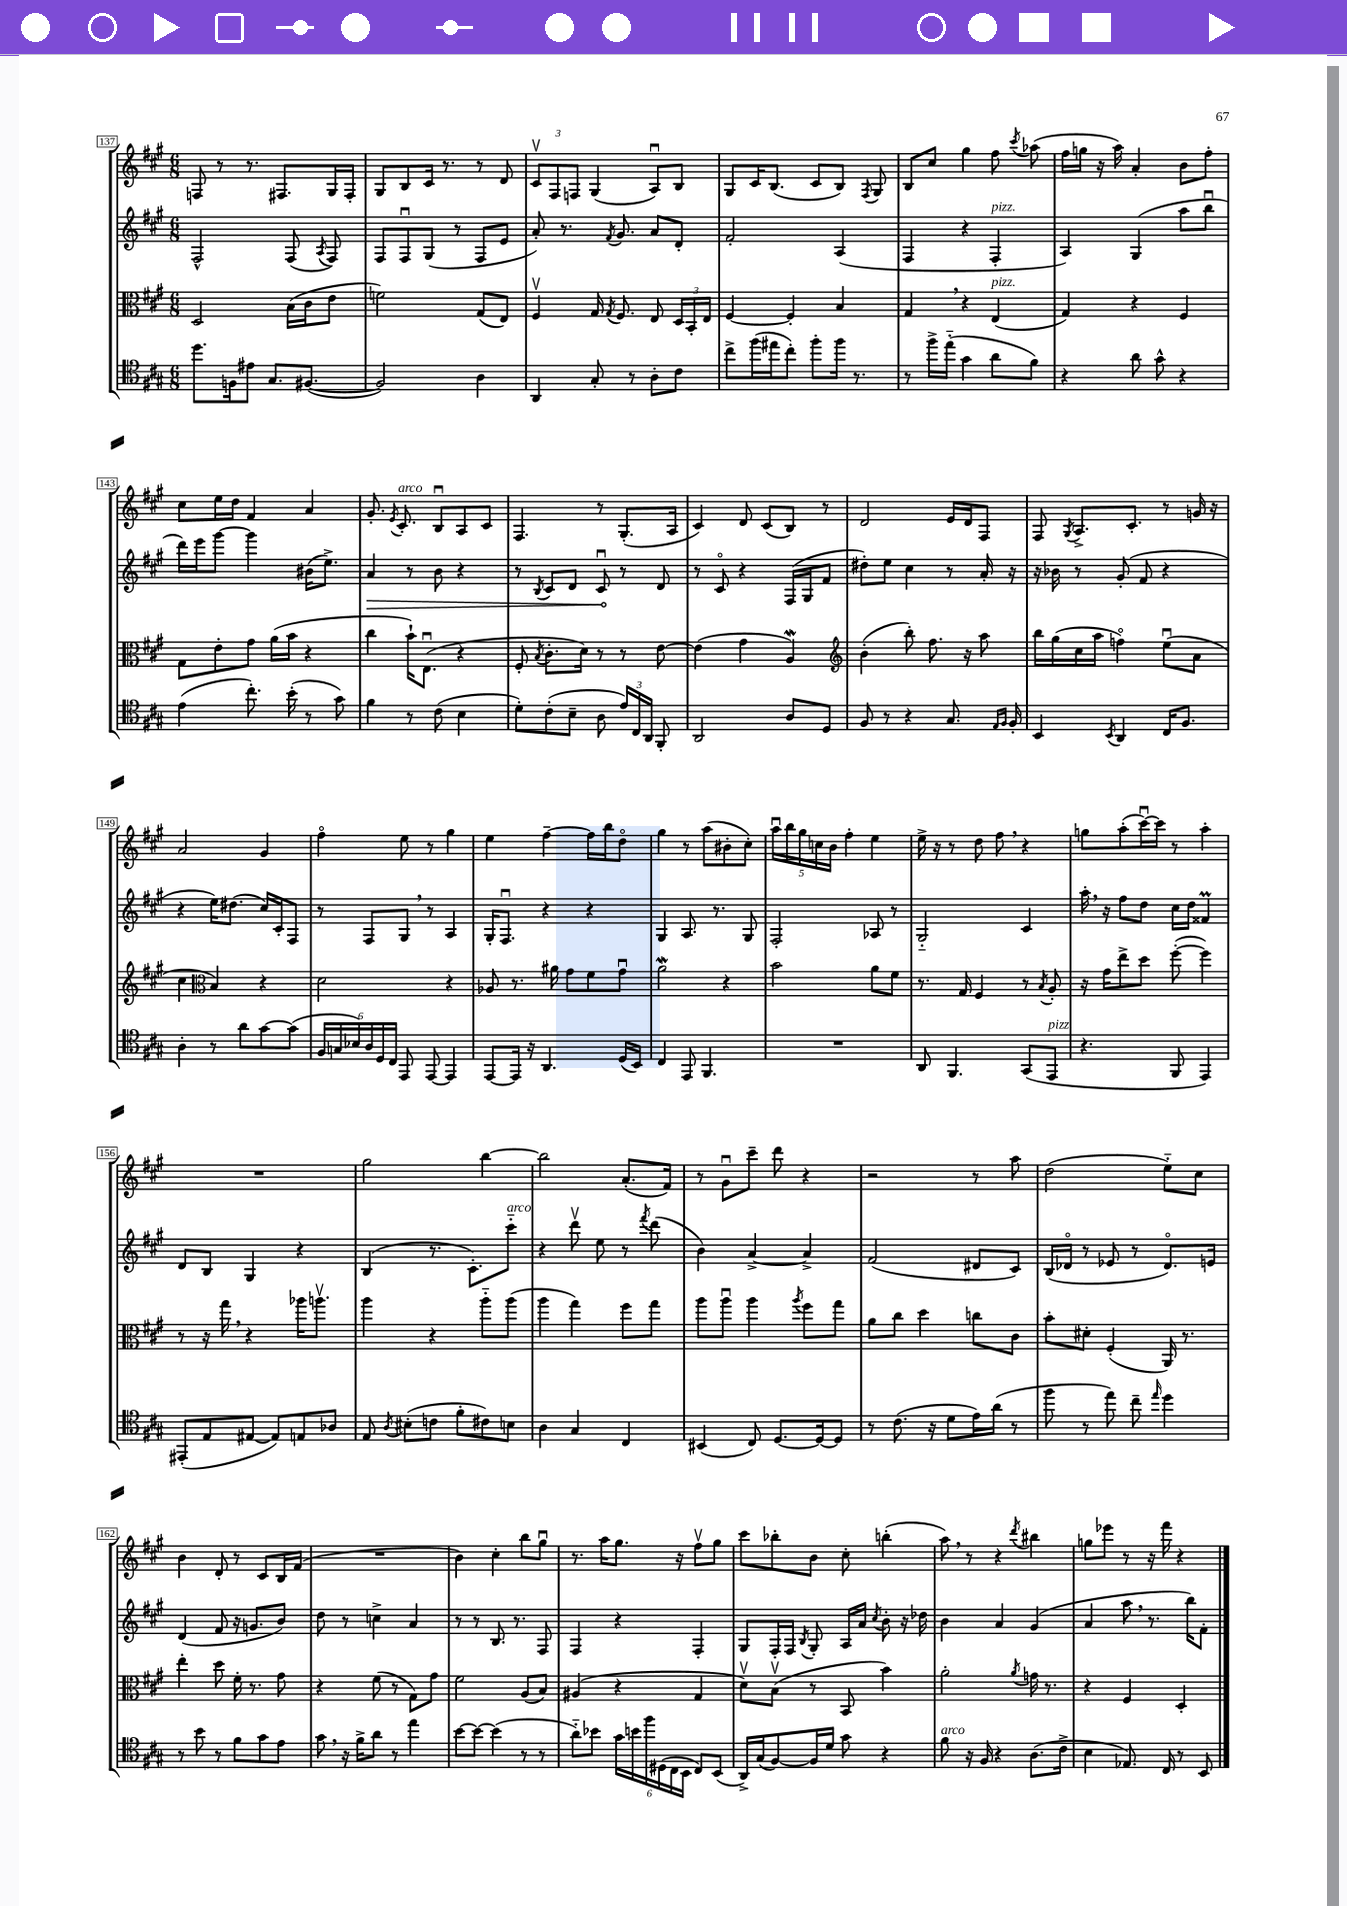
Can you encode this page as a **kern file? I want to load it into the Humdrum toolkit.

**kern	**kern	**kern	**dynam	**kern
*part4	*part3	*part2	*part2	*part1
*staff4	*staff3	*staff2	*staff2	*staff1
*clefC4	*clefC3	*clefG2	*	*clefG2
*k[f#c#g#]	*k[f#c#g#]	*k[f#c#g#]	*	*k[f#c#g#]
*M6/8	*M6/8	*M6/8	*	*M6/8
=137	=137	=137	=137	=137
8.dd\L	2D/	2F#^^/	.	8Fn/
.	.	.	.	8r
16Fn\k	.	.	.	.
8e#X\J	.	.	.	8.r
8.G#/L	.	.	.	.
.	.	.	.	8.F#X/L
.	(16B\LL	(8F#/	.	.
([8.F#X/J	16c#\J	.	.	.
.	.	8qA/	.	.
.	8e\J	8F#/)	.	16G#/L
.	.	.	.	16F#'/JJ
=138	=138	=138	=138	=138
2F#/])	2fn\)	8F#/L	.	8G#/L
.	.	8F#u/	.	8B/
.	.	(8G#/J	.	16c#/Jk
.	.	.	.	8.r
.	.	8r	.	.
4A\	(8G#/L	8F#/L	.	8r
.	8E/J)	8e/J	.	8d/
=139	=139	=139	=139	=139
4AA/	4F#v/	8a'/)	.	12c#v/L
.	.	.	.	12F#/
.	.	8.r	.	.
.	.	.	.	12Fn/J
8G#'/	16G#/	.	.	(4G#/
.	8qG#/	8qf#/	.	.
.	8.F#/	8.g#/	.	.
8r	.	.	.	.
8A'\L	8E/	8a/L	.	8Au/L)
8c#\J	24D/LL	8d'/J	.	8B/J
.	24BB'/	.	.	.
.	24E/JJ	.	.	.
=140	=140	=140	=140	=140
8cc#^\L	[4F#/	2f#'/	.	8G#/L
(16ff#\L	.	.	.	16c#/K
16ee#X\J	.	.	.	(8.B/J
8cc#'\J)	4F#'/]	.	.	.
8ff#'\L	.	.	.	8c#/L
16ff#\Jk	4B/	(4A/	.	8B/J)
8.r	.	.	.	.
.	.	.	.	8qF#/
.	.	.	.	8G#/
=141	=141	=141	=141	=141
8r	4G#,/	4F#/	.	8B/L
16ff#^\LL	.	.	.	8cc#/J
(16ee\JJ	.	.	.	.
4g#\	4r	4r	.	4gg#\
!	!	!LO:TX:a:i:t=pizz.	!	!
!	!LO:TX:a:i:t=pizz.	!	!	!
8a\L	(4E/	4F#'/	.	8ff#\
.	.	.	.	8qccc#/
8f#\J)	.	.	.	(8aa-X\
=142	=142	=142	=142	=142
4r	4G#/)	4A/)	.	16ff#\LL
.	.	.	.	16ggn\JJ
.	.	.	.	16r
.	.	.	.	16aa\)
8a\	4r	(4G#/	.	4a'/
8g#^^\	.	.	.	.
4r	4F#/	8aa\L	.	8b\L
.	.	8bbu\J	.	8ff#'\J
!!LO:LB:g=z
=143	=143	=143	=143	=143
(4e\	8G#\L	16ddd\LL)	.	8cc#\L
.	.	16eee\J	.	.
.	8e'\	[8ggg#\J	.	16ee\L
.	.	.	.	16dd\JJ
8.cc#'\)	8g#\J	4ggg#\]	.	4f#/
.	(16a\LL	.	.	.
(16b'\	16b\JJ	.	.	.
8r	4r	(16b#X\KL	.	4a/
.	.	8.ee^\J)	.	.
8g#\)	.	.	.	.
=144	=144	=144	=144	=144
!	!	!	!LO:HP:b	!
4f#\	4cc#\	4a/	>	8.g#'/
.	.	.	.	8qe/
!	!	!	!	!LO:TX:a:i:t=arco
.	.	.	.	8.c#'/
8r	16b`\KL)	8r	.	.
.	(8.Eu\J	.	.	.
(8c#\	.	8b\	.	8Bu/L
4B\	4r	4r	.	8A/
.	.	.	.	8c#/J
=145	=145	=145	=145	=145
8d'\L)	8F#'/	8r	.	4.F#/
.	8qB/	8qB/	.	.
(8c#'\	8.c#'\L	8c#/L	.	.
8B~\J	.	8d/J	.	.
.	16d\Jk)	.	.	.
8A\	8r	8c#u/	.	8r
24e/LL)	8r	8r	]	(8.G#'/L
24C#/	.	.	.	.
24AA/JJ	.	.	.	.
8FF#'/	[8e\	8d/	.	.
.	.	.	.	16A/Jk
=146	=146	=146	=146	=146
2AA/	(4e\]	8r	.	4c#/)
.	.	8c#/	.	.
.	4g#\	4r	.	8d/
.	.	.	.	(8c#/L
8A/L	4Aw/)	(16F#/LL	.	8B/J)
.	.	16G#/J	.	.
8D/J	.	8f#/J	.	8r
=147	=147	=147	=147	=147
*	*clefG2	*	*	*
8F#/	(4b'\	8dd#X'\L)	.	2d/
8r	.	8ee\J	.	.
4r	8bb'\)	4cc#\	.	.
.	8.ff#\	.	.	.
8.G#/	.	8r	.	16e/LL
.	16r	.	.	16d/J
.	8aa\	16a'/	.	8F#/J
16qqE/LL	.	.	.	.
16qqF#/JJ	.	.	.	.
16F#'/	.	16r	.	.
=148	=148	=148	=148	=148
4BB/	16bb\LL	16r	.	8F#/
.	(16gg#\	16b-X\	.	.
.	.	.	.	8qG#/
.	16cc#\	8r	.	8.A^/L
.	16aa\JJ	.	.	.
8qBB/	.	.	.	.
4AA/	4ffn\)	(8g#'/	.	.
.	.	.	.	8.c#'/J
.	.	8f#/	.	.
16C#/KL	(8eeu\L	4r	.	8r
8.F#/J	.	.	.	.
.	8a\J	.	.	16gn/
.	.	.	.	16r
!!LO:LB:g=z
=149	=149	=149	=149	=149
4A'\	4cc#\	4r	.	2a/
*	*clefC3	*	*	*
8r	4B/)	16ee\KL)	.	.
.	.	(8.dd#X\J	.	.
8a\L	.	.	.	.
[8g#\	4r	16cc#/LL)	.	4g#/
.	.	16c#'/J	.	.
(8g#\J]	.	8F#/J	.	.
=150	=150	=150	=150	=150
24F#/LL	2d\	8r	.	4ff#\
24Gn/	.	.	.	.
24B-X/)	.	.	.	.
24A/	.	8F#/L	.	.
24D/	.	.	.	.
24C#/JJ	.	.	.	.
8EE/	.	8G#,/J	.	8ee\
[8EE/	.	8r	.	8r
4EE/]	4r	4A/	.	4gg#\
=151	=151	=151	=151	=151
[8EE/L	8A-X/	16G#'/KL	.	4ee\
.	.	8.F#u/J	.	.
16EE/Jk]	8.r	.	.	.
16r	.	.	.	.
4.AA/	.	4r	.	[4ff#~\
.	16a#X\	.	.	.
.	8g#\L	.	.	.
.	8f#\	4r	.	16ff#\LL]
.	.	.	.	16bb\J
(16D/LL	8g#u\J	.	.	8dd\J
16BB/JJ)	.	.	.	.
=152	=152	=152	=152	=152
4C#/	2aw\	4G#/	.	4gg#\
8EE/	.	8.A/	.	8r
4.FF#/	.	.	.	(8aa\L
.	.	8.r	.	.
.	4r	.	.	8b#X'\
.	.	8G#/	.	8cc#'\J)
=153	=153	=153	=153	=153
2.r	2b\	2F#'/	.	20aau\LL
.	.	.	.	20bb\
.	.	.	.	20gg#\
.	.	.	.	20ccn\
.	.	.	.	20b\JJ
.	.	.	.	4ff#'\
.	8a\L	8A-X/	.	4ee\
.	8f#\J	8r	.	.
=154	=154	=154	=154	=154
8AA/	8.r	2G#/	.	16ee^\
.	.	.	.	16r
4.FF#/	.	.	.	8r
.	16G#/	.	.	.
.	4F#/	.	.	8dd\
.	.	.	.	8ff#,\
(8GG#/L	8r	4c#/	.	4r
.	8qB/	.	.	.
!LO:TX:a:i:t=pizz.	!	!	!	!
8EE/J	8A'/	.	.	.
=155	=155	=155	=155	=155
4.r	16r	16aa',\	.	8ggn\L
.	16g#\KL	16r	.	.
.	8ee^\	8ff#\L	.	(8aa'\
.	8dd\J	8dd\J	.	[16ccc#u\L)
.	.	.	.	16ccc#\JJ]
8FF#/	([8ff#'\	16cc#\LL	.	8r
.	.	16dd\JJ	.	.
4EE/)	4ff#\])	4f##Xm/	.	4aa'\
!!LO:LB:g=z
=156	=156	=156	=156	=156
(8EE#X'/L	8r	8d/L	.	2.r
8E/	16r	8B/J	.	.
.	16gg#,\	.	.	.
[8E#X/J	4r	4G#/	.	.
8E#/L])	.	.	.	.
8En/	16aa-X\KL	4r	.	.
.	8.aanv\J	.	.	.
8A-X/J	.	.	.	.
=157	=157	=157	=157	=157
8E/	4aa\	(4B/	.	2gg#\
8qA/	.	.	.	.
(8B#X'\L	.	.	.	.
8cn\J	4r	8.r	.	.
8f#'\L	.	.	.	.
.	.	8.c#'\L)	.	.
8c#X\)	8aa\L	.	.	[4bb\
!	!	!LO:TX:a:i:t=arco	!	!
8Bn\J	(8aa\J	8ccc#\J	.	.
=158	=158	=158	=158	=158
4A\	4aa\	4r	.	2bb\]
4G#/	4gg#\)	8dddv\	.	.
.	.	8ee\	.	.
4C#/	8ff#\L	8r	.	(8.a'/L
.	.	8qfff#/	.	.
.	8gg#\J	(8ddd\	.	.
.	.	.	.	16f#/Jk)
=159	=159	=159	=159	=159
(4BB#X/	8aa\L	4b\)	.	8r
.	8aau\J	.	.	8g#u\L
8C#/)	4aa\	[4a^/	.	8ccc#~\J
[8.D/L	.	.	.	8ddd\
.	8qaa/	.	.	.
.	8ff#\L	4a^/]	.	4r
16D/k_	.	.	.	.
8D/J]	8gg#\J	.	.	.
=160	=160	=160	=160	=160
8r	8a\L	(2f#/	.	2r
(8.c#\	8cc#\J	.	.	.
.	4dd\	.	.	.
16r	.	.	.	.
8d\L	.	.	.	.
16e\L)	8ccn\L	8d#X/L	.	8r
(16a\JJ	.	.	.	.
8r	8c#\J	8c#/J)	.	8aa\
=161	=161	=161	=161	=161
8ff#\	8b'\L	(16B/LL	.	(2dd\
.	.	16d-X/JJ	.	.
8r	8d#X'\J	8r	.	.
8ee\)	(4F#'/	8e-X/	.	.
8cc#~\	.	8r	.	.
16qqee/	.	.	.	.
4dd\	16AA/)	8.d-/L)	.	8ee\L)
.	8.r	.	.	.
.	.	.	.	8cc#\J
.	.	16en/Jk	.	.
!!LO:LB:g=z
=162	=162	=162	=162	=162
8r	4ee'\	(4d/	.	4b\
8b\	.	.	.	.
8r	8dd\	8f#/	.	8d'/
8f#\L	16f#'\	16r	.	8r
.	8.r	8.gn/L	.	.
8g#\	.	.	.	8c#/L
8e\J	8g#\	8b/J)	.	16B/L
.	.	.	.	(16f#/JJ
=163	=163	=163	=163	=163
8g#,\	4r	8dd\	.	2.r
16r	.	8r	.	.
16f#^\KL	.	.	.	.
8a\J	(8f#\	4ccn^\	.	.
8r	8r	.	.	.
4ee\	8G#\L)	4a/	.	.
.	8g#\J	.	.	.
=164	=164	=164	=164	=164
[8b\L	2f#\	8r	.	4b\)
8b\J_	.	8r	.	.
(4b\]	.	8.B/	.	4cc#'\
.	.	8.r	.	.
8r	(8A/L	.	.	8bb\L
8r	8B/J)	8F#/	.	8gg#u\J
=165	=165	=165	=165	=165
8a\L)	(4A#X/	4F#/	.	8.r
8b-X\J	.	.	.	.
.	.	.	.	16aa\KL
24g#\LL	4r	4r	.	8.gg#\J
24bn\	.	.	.	.
24ff#\	.	.	.	.
(24D#X\	.	.	.	.
24C#\	.	.	.	.
.	.	.	.	16r
24BB\JJ	.	.	.	.
8C#/L)	4G#/	4F#'/	.	8ff#v\L
(8BB/J	.	.	.	8gg#\J
=166	=166	=166	=166	=166
16AA^/LL)	8dv\L)	8G#/L	.	8ccc#\L
(16G#/J	.	.	.	.
[8F#/)	(8Bv\J	16F#'/L	.	8bb-X'\
.	.	16F#/JJ	.	.
.	.	8qB/	.	.
16F#/L]	8r	8G#'/	.	8b\J
16d/JJ	.	.	.	.
8g#\	8BB/	16A/LL	.	8cc#'\
.	.	16a/JJ	.	.
.	.	8qcc#/	.	.
4r	4b\)	8b'\	.	(4bbn'\
.	.	16r	.	.
.	.	16dd-X\	.	.
=167	=167	=167	=167	=167
!LO:TX:a:i:t=arco	!	!	!	!
8f#\	2a'\	4b\	.	8aa,\)
16r	.	.	.	8r
16F#/	.	.	.	.
4r	.	4a/	.	4r
.	8qa/	.	.	8qddd/
(8.A\L	16gn\	(4g#/	.	4bb#X\
.	8.r	.	.	.
16c#^\Jk	.	.	.	.
=168	=168	=168	=168	=168
4B\	4r	4a/	.	8ggn\L
.	.	.	.	8eee-X\J
8.E-X/)	4F#/	8aa,\	.	8r
.	.	8.r	.	16r
16C#/	.	.	.	16fff#\
8r	4D'/	.	.	4r
.	.	16bb\KL)	.	.
8BB/	.	8f#'\J	.	.
==	==	==	==	==
*-	*-	*-	*-	*-
